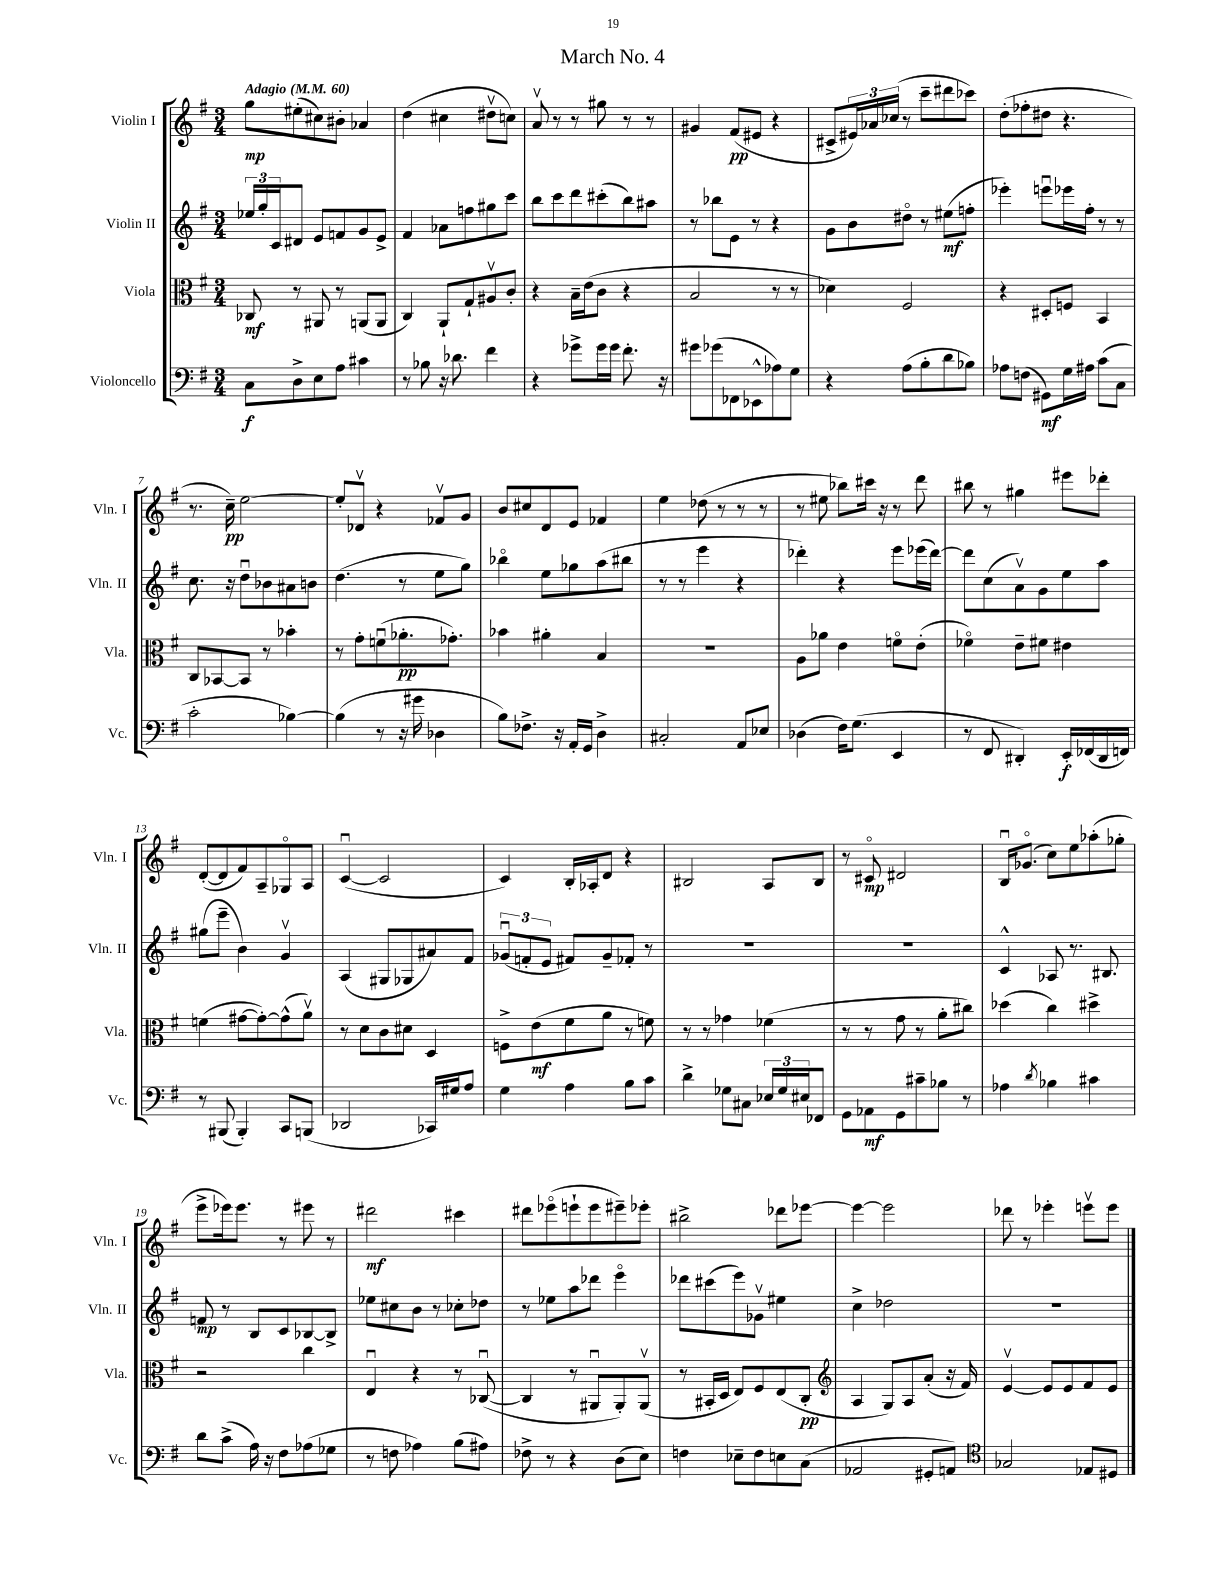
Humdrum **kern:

**kern	**dynam	**kern	**dynam	**kern	**dynam	**kern	**dynam
*part4	*part4	*part3	*part3	*part2	*part2	*part1	*part1
*staff4	*staff4	*staff3	*staff3	*staff2	*staff2	*staff1	*staff1
*I"Violoncello	*	*I"Viola	*	*I"Violin II	*	*I"Violin I	*
*I'Vc.	*	*I'Vla.	*	*I'Vln. II	*	*I'Vln. I	*
*clefF4	*	*clefC3	*	*clefG2	*	*clefG2	*
*k[f#]	*	*k[f#]	*	*k[f#]	*	*k[f#]	*
*M3/4	*	*M3/4	*	*M3/4	*	*M3/4	*
*MM60	*	*MM60	*	*MM60	*	*MM60	*
=1	=1	=1	=1	=1	=1	=1	=1
!	!	!	!	!	!	!LO:TX:a:B:t=Adagio	!
8C\L	f	8C-X/	mf	24ee-X/LL	.	8gg\L	mp
.	.	.	.	24gg'/	.	.	.
.	.	.	.	24c/J	.	.	.
8D^\	.	8r	.	8d#X/J	.	(8ee#X'\	.
8E\	.	8AA#X/	.	8e/L	.	8cc#X\)	.
8A\J	.	8r	.	8fn/	.	8b#X'\J	.
4c#X\	.	(8AAn/L	.	8g/	.	4a-X/	.
.	.	8AA/J	.	8e^/J	.	.	.
=2	=2	=2	=2	=2	=2	=2	=2
8r	.	4C/)	.	4f#/	.	(4dd\	.
8B-X\	.	.	.	.	.	.	.
16r	.	8AA`/L	.	8a-X\L	.	4cc#X\	.
8.d-X\	.	.	.	.	.	.	.
.	.	8G`/	.	8ffn\	.	.	.
4f#\	.	8A#Xv/	.	8gg#X\	.	8dd#Xv\L	.
.	.	8c'/J	.	8ccc\J	.	8ccn\J)	.
=3	=3	=3	=3	=3	=3	=3	=3
4r	.	4r	.	8bb\L	.	8av/	.
.	.	.	.	8ccc\	.	8r	.
8g-X^\L	.	16B~\LL	.	8ddd\	.	8r	.
.	.	(16e\J	.	.	.	.	.
16g-\L	.	8c\J	.	(8ccc#X'\	.	8gg#X\	.
16g-\JJ	.	.	.	.	.	.	.
8.f#'\	.	4r	.	8bb\)	.	8r	.
.	.	.	.	8aa#X\J	.	8r	.
16r	.	.	.	.	.	.	.
=4	=4	=4	=4	=4	=4	=4	=4
8g#X\L	.	2B/	.	8r	.	4g#X/	.
(8g-X\	.	.	.	8bb-X\L	.	.	.
8FF-X\	.	.	.	8e\J	.	(8f#/L	pp
8EE-X^^\	.	.	.	8r	.	8e#X/J	.
8A-X\)	.	8r	.	4r	.	4r	.
8G\J	.	8r	.	.	.	.	.
=5	=5	=5	=5	=5	=5	=5	=5
4r	.	4d-X\)	.	8g\L	.	8c#X^/L	.
.	.	.	.	8b\	.	24e#X/L)	.
.	.	.	.	.	.	24a-X/	.
.	.	.	.	.	.	(24cc-X/JJ	.
(8A\L	.	2F#/	.	8dd#X\J	.	8r	.
8B'\	.	.	.	8r	.	8ccc~\L	.
8d\	.	.	.	(8ee#X\L	mf	8ddd#X\	.
8B-X\J)	.	.	.	8ffn'\J	.	8ccc-X\J)	.
=6	=6	=6	=6	=6	=6	=6	=6
8A-X\L	.	4r	.	4eee-X'\)	.	(8dd'\L	.
(8Fn\J	.	.	.	.	.	8ff-X'\	.
8GG#X\L)	mf	8D#X'/L	.	8eeenu\L	.	8dd#X\J	.
16G\L	.	8Fn/J	.	16eee-X\L	.	4.r	.
16A#X\JJ	.	.	.	16ff#'\JJ	.	.	.
(8c\L	.	4BB/	.	8r	.	.	.
8C\J	.	.	.	8r	.	.	.
!!LO:LB:g=z
=7	=7	=7	=7	=7	=7	=7	=7
2c'\	.	8C/L	.	8.cc\	.	8.r	.
.	.	[8BB-X/	.	.	.	.	.
.	.	.	.	16r	.	16cc~\)	pp
.	.	8BB-/J]	.	8ddu\L	.	[2ee\	.
.	.	8r	.	8b-X\	.	.	.
[4B-X\)	.	4b-X'\	.	8a#X\	.	.	.
.	.	.	.	8bn\J	.	.	.
=8	=8	=8	=8	=8	=8	=8	=8
(4B-\]	.	8r	.	(4.dd\	.	8ee'/L]	.
.	.	8g'\L	.	.	.	8d-Xv/J	.
8r	.	(8fnu\	.	.	.	4r	.
16r	.	8.a-X'\	pp	8r	.	.	.
16g#X\	.	.	.	.	.	.	.
4D-X\	.	.	.	8ee\L	.	8f-Xv/L	.
.	.	8.g-X'\J)	.	.	.	.	.
.	.	.	.	8gg\J)	.	8g/J	.
=9	=9	=9	=9	=9	=9	=9	=9
8B\L)	.	4b-X\	.	4bb-X\	.	8b/L	.
8.F-X^\J	.	.	.	.	.	8cc#X/	.
.	.	4a#X'\	.	8ee\L	.	8d/	.
16r	.	.	.	.	.	.	.
16AA'/LL	.	.	.	8gg-X\	.	8e/J	.
16GG/JJ	.	.	.	.	.	.	.
4D^\	.	4B/	.	(8aa\	.	4f-X/	.
.	.	.	.	8bb#X\J	.	.	.
=10	=10	=10	=10	=10	=10	=10	=10
2C#X'/	.	2.r	.	8r	.	4ee\	.
.	.	.	.	8r	.	.	.
.	.	.	.	4eee\	.	(8dd-X\	.
.	.	.	.	.	.	8r	.
8AA/L	.	.	.	4r	.	8r	.
8E-X/J	.	.	.	.	.	8r	.
=11	=11	=11	=11	=11	=11	=11	=11
(4D-X\	.	8A\L	.	4ddd-X'\)	.	8r	.
.	.	8a-X\J	.	.	.	8ee#X\	.
16F#\KL)	.	4e\	.	4r	.	8bb-X\L)	.
(8.G\J	.	.	.	.	.	.	.
.	.	.	.	.	.	16ccc#X\Jk	.
.	.	.	.	.	.	16r	.
4EE/	.	8fn\L	.	8eee\L	.	8r	.
.	.	(8e'\J	.	(16eee-X\L	.	8ddd\	.
.	.	.	.	[16ddd-\JJ)	.	.	.
=12	=12	=12	=12	=12	=12	=12	=12
8r	.	4f-X\)	.	8ddd-\L]	.	8bb#X\	.
8FF#/	.	.	.	(8cc\	.	8r	.
4DD#X'/)	.	8e~\L	.	8av\)	.	4gg#X\	.
.	.	8f#X\J	.	8g\	.	.	.
16EE'/LL	f	4e#X\	.	8ee\	.	8eee#X\L	.
(16FF-X/	.	.	.	.	.	.	.
16DD#/	.	.	.	8aa\J	.	8ddd-X'\J	.
16FFn/JJ)	.	.	.	.	.	.	.
!!LO:LB:g=z
=13	=13	=13	=13	=13	=13	=13	=13
8r	.	(4fn\	.	(8gg#X\L	.	([8d'/L	.
(8BBB#X/	.	.	.	8eee~\J	.	8d/]	.
4BBB#'/)	.	[8g#X\L	.	4b\)	.	8f#/)	.
.	.	8g#'\_)	.	.	.	8A~/	.
8CC/L	.	(8g#^^\]	.	4gv/	.	8G-X/	.
(8BBBn/J	.	8av\J)	.	.	.	8A/J	.
=14	=14	=14	=14	=14	=14	=14	=14
2DD-X/	.	8r	.	(4A/	.	([4cu/	.
.	.	8d\L	.	.	.	.	.
.	.	8c\	.	8G#X/L	.	2c/]	.
.	.	8d#X\J	.	8G-X/	.	.	.
16CC-X/LL)	.	4D/	.	8a#X/)	.	.	.
16G#X/J	.	.	.	.	.	.	.
8A/J	.	.	.	8f#/J	.	.	.
=15	=15	=15	=15	=15	=15	=15	=15
4G\	.	8Fn^\L	.	(12g-Xu/L	.	4c/)	.
.	.	.	.	12fn'/	.	.	.
.	.	(8e\	mf	.	.	.	.
.	.	.	.	12e/J	.	.	.
4A\	.	8f#\	.	8f#X/L)	.	16B'/LL	.
.	.	.	.	.	.	16A-X'/J	.
.	.	8a\J	.	8g-~/	.	8d/J	.
8B\L	.	8r	.	8f-X'/J	.	4r	.
8c\J	.	8fn\)	.	8r	.	.	.
=16	=16	=16	=16	=16	=16	=16	=16
4d^\	.	8r	.	2.r	.	2B#X/	.
.	.	8r	.	.	.	.	.
8G-X\L	.	4g-X\	.	.	.	.	.
8C#X\J	.	.	.	.	.	.	.
24E-X/LL	.	(4f-X\	.	.	.	8A/L	.
24G-/	.	.	.	.	.	.	.
24E#X/J	.	.	.	.	.	.	.
8FF-X/J	.	.	.	.	.	8B#/J	.
=17	=17	=17	=17	=17	=17	=17	=17
8GG\L	.	8r	.	2.r	.	8r	.
8AA-X\	mf	8r	.	.	.	8c#X/	mp
8GG\	.	8g\	.	.	.	2d#X/	.
8c#X~\	.	8r	.	.	.	.	.
8B-X\J	.	8a'\L	.	.	.	.	.
8r	.	8cc#X\J)	.	.	.	.	.
=18	=18	=18	=18	=18	=18	=18	=18
4A-X\	.	(4dd-X\	.	4c^^/	.	16Bu/KL	.
.	.	.	.	.	.	(8.g-X/J	.
8qd/	.	.	.	.	.	.	.
4B-X\	.	4cc\)	.	8A-X/	.	8cc\L)	.
.	.	.	.	8.r	.	8ee\	.
4c#X\	.	4dd#X^\	.	.	.	(8aa-X'\	.
.	.	.	.	8.B#X/	.	.	.
.	.	.	.	.	.	8gg-X'\J	.
!!LO:LB:g=z
=19	=19	=19	=19	=19	=19	=19	=19
8d\L	.	2r	.	8fn/	mp	8eee^\L	.
(8c^\J	.	.	.	8r	.	16eee-X\k)	.
.	.	.	.	.	.	8.eee-\J	.
16A\)	.	.	.	8B/L	.	.	.
16r	.	.	.	.	.	.	.
8F#\L	.	.	.	8c/	.	8r	.
(8A-X\	.	4cc\	.	[8B-X/	.	8eee#X\	.
8G-X\J	.	.	.	8B-^/J]	.	8r	.
=20	=20	=20	=20	=20	=20	=20	=20
8r	.	4Eu/	.	8ee-X\L	.	2ddd#X\	mf
8Fn\	.	.	.	8cc#X\	.	.	.
4A-X\)	.	4r	.	8b\J	.	.	.
.	.	.	.	8r	.	.	.
(8B\L	.	8r	.	8cc-X'\L	.	4ccc#X\	.
8A#X\J)	.	([8C-Xu/	.	8dd-X\J	.	.	.
=21	=21	=21	=21	=21	=21	=21	=21
8F-X^\	.	4C-/]	.	8r	.	8ddd#X\L	.
8r	.	.	.	8ee-X\L	.	(8eee-X\	.
4r	.	8r	.	8aa\	.	8eeen`\	.
.	.	8AA#Xu/L	.	8ddd-X\J	.	8eee\	.
(8D\L	.	8AA#'/)	.	4eee\	.	8eee#X~\)	.
8E\J)	.	(8AA#v/J	.	.	.	8eee-X'\J	.
=22	=22	=22	=22	=22	=22	=22	=22
4Fn\	.	8r	.	8ddd-X\L	.	2bb#X^\	.
.	.	16BB#X'/LL	.	(8ccc#X\	.	.	.
.	.	16D/JJ	.	.	.	.	.
8E-X~\L	.	8E/L)	.	8eee\)	.	.	.
8F\	.	8F#/	.	8g-Xv\J	.	.	.
8En\	.	(8E/	.	4ee#X\	.	8ddd-X\L	.
(8C\J	.	8C'/J	pp	.	.	[8eee-X\J	.
=23	=23	=23	=23	=23	=23	=23	=23
*	*	*clefG2	*	*	*	*	*
2AA-X/	.	4A/	.	4cc^\	.	4eee-\_	.
.	.	8G/L)	.	2dd-X\	.	2eee-\]	.
.	.	8A/	.	.	.	.	.
8GG#X'/L	.	(8a'/J	.	.	.	.	.
8AAn/J)	.	16r	.	.	.	.	.
.	.	16f#/)	.	.	.	.	.
=24	=24	=24	=24	=24	=24	=24	=24
*clefC4	*	*	*	*	*	*	*
2G-X/	.	[4ev/	.	2.r	.	8ddd-X\	.
.	.	.	.	.	.	8r	.
.	.	8e/L]	.	.	.	4eee-X'\	.
.	.	8e/	.	.	.	.	.
8E-X/L	.	8f#/	.	.	.	8eeenv\L	.
8D#X/J	.	8e/J	.	.	.	8eee\J	.
==	==	==	==	==	==	==	==
*-	*-	*-	*-	*-	*-	*-	*-
